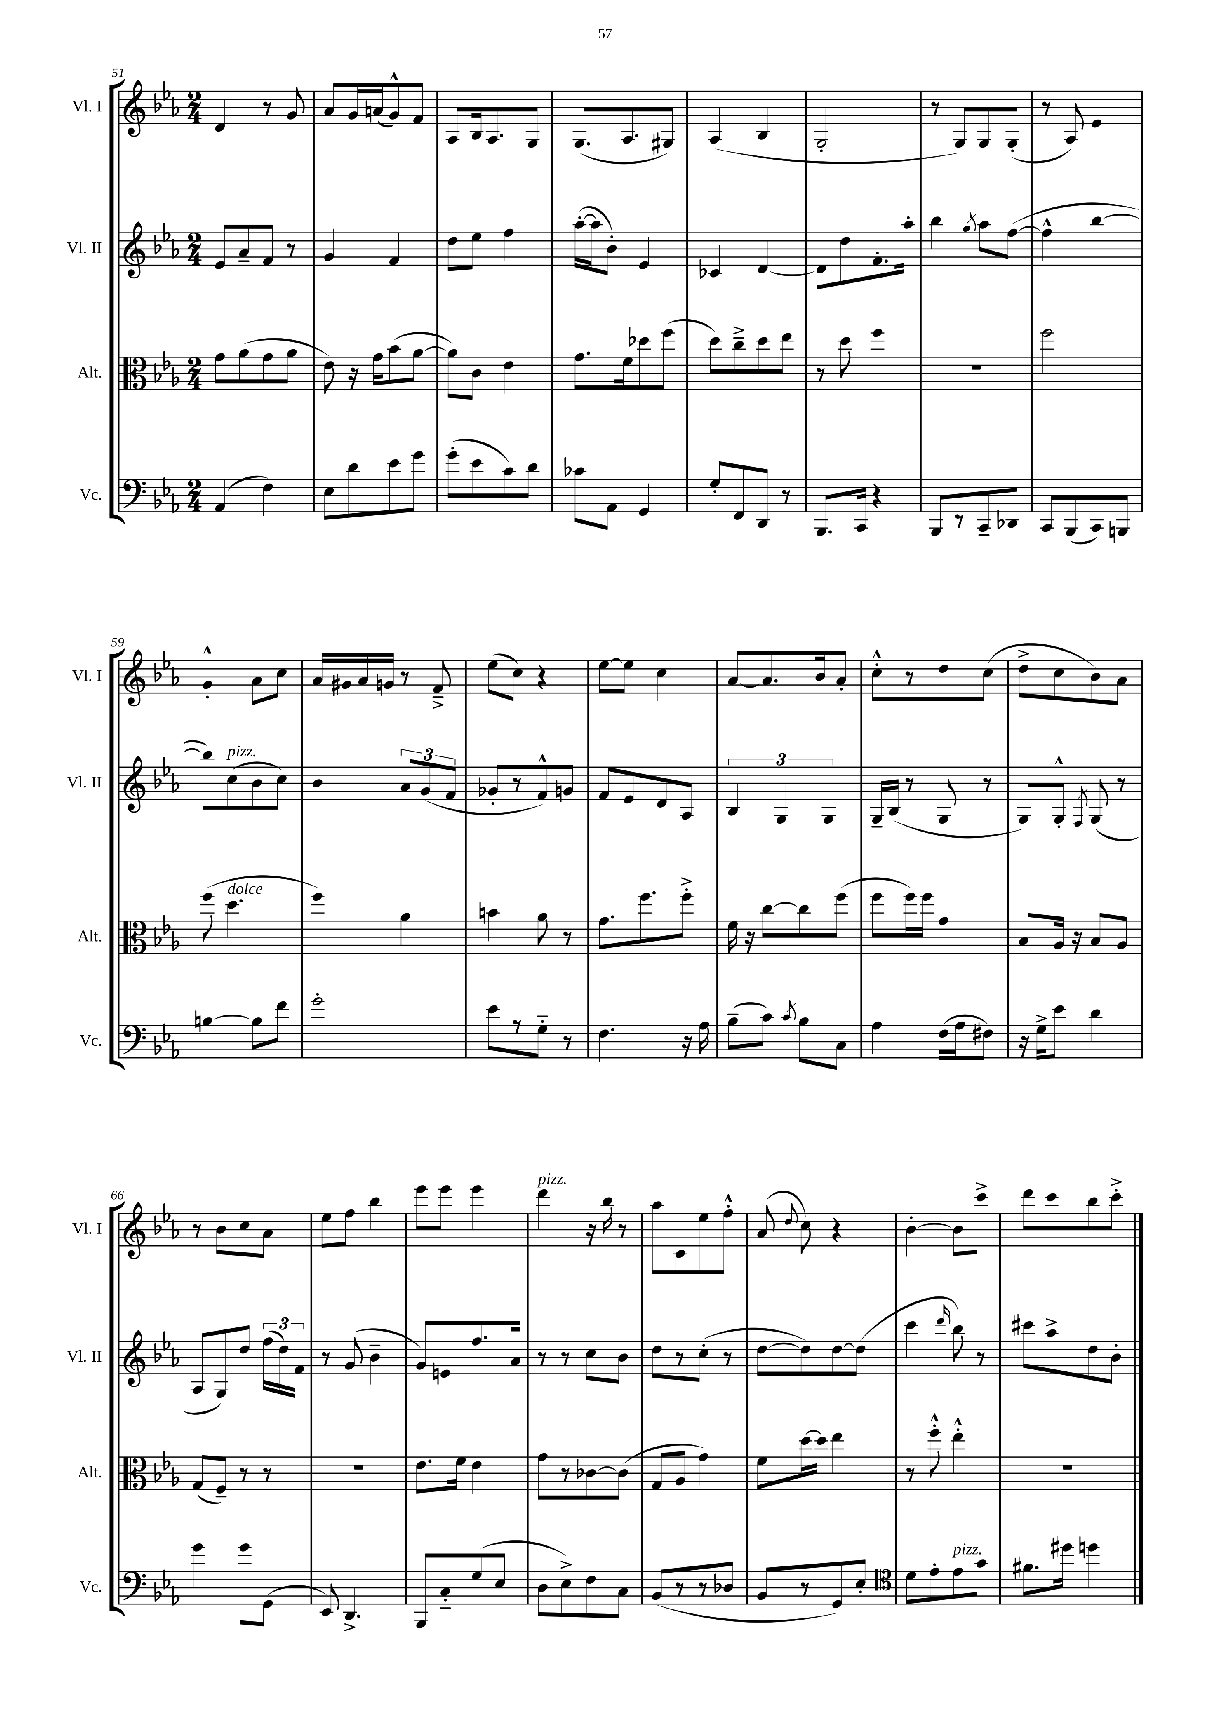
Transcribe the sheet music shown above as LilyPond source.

<<
\new StaffGroup <<
\new Staff = "s0" \with { instrumentName = "Vl. I" shortInstrumentName = "Vl. I" } {
    \clef treble \key ees \major \numericTimeSignature \time 2/4
    \autoBeamOff d'4 r8 g'8 |
    aes'8[ g'16 a'16( g'8-^) f'8] |
    aes8[ bes16 aes8. g8] |
    g8.[( aes8. gis8]) |
    aes4( bes4 |
    g2-. |
    r8 g8[) g8 g8]-.( |
    r8 aes8) ees'4 |
    g'4-.-^ aes'8[ c''8] |
    aes'16[ gis'16 aes'16 g'16] r8 f'8---> |
    ees''8[( c''8]) r4 |
    ees''8[~ ees''8] c''4 |
    aes'8[~ aes'8. bes'16 aes'8]-. |
    c''8[-.-^ r8 d''8 c''8]( |
    d''8[-> c''8 bes'8) aes'8] |
    r8 bes'8[ c''8 aes'8] |
    ees''8[ f''8] bes''4 |
    ees'''8[ ees'''8] ees'''4 |
    d'''4^\markup { \italic "pizz." } r16 bes''16 r8 |
    aes''8[ c'8 ees''8 f''8]-.-^ |
    aes'8( \appoggiatura { d''8 } c''8) r4 |
    bes'4~-. bes'8[ c'''8]-> |
    d'''8[ c'''8 bes''8 c'''8]-.-> \bar "|." |
}
\new Staff = "s1" \with { instrumentName = "Vl. II" shortInstrumentName = "Vl. II" } {
    \clef treble \key ees \major \numericTimeSignature \time 2/4
    \autoBeamOff ees'8[ aes'8-- f'8] r8 |
    g'4 f'4 |
    d''8[ ees''8] f''4 |
    aes''16[~-.( aes''16 bes'8]-.) ees'4 |
    ces'4 d'4~ |
    d'8[ d''8 f'8.-. aes''16]-. |
    bes''4 \acciaccatura { g''8 } aes''8[ f''8]~( |
    f''4-^ bes''4~ |
    bes''8[) c''8^\markup { \italic "pizz." }( bes'8 c''8]) |
    bes'4 \tuplet 3/2 { aes'8[ g'8( f'8] } |
    ges'8[-. r8 f'8-^) g'8] |
    f'8[ ees'8 d'8 aes8] |
    \tuplet 3/2 { bes4 g4 g4 } |
    g16[-- bes16]( r8 g8 r8 |
    g8[) g8]-.-^ \acciaccatura { f8 } g8( r8 |
    aes8[ g8) d''8] \tuplet 3/2 { f''16[( d''16) f'16] } |
    r8 g'8( bes'4-- |
    g'8[) e'8 f''8. aes'16] |
    r8 r8 c''8[ bes'8] |
    d''8[ r8 c''8]-.( r8 |
    d''8[~ d''8) d''8~ d''8]( |
    c'''4 \grace { d'''16 } bes''8) r8 |
    cis'''8[ aes''8-> d''8 bes'8]-. \bar "|." |
}
\new Staff = "s2" \with { instrumentName = "Alt." shortInstrumentName = "Alt." } {
    \clef alto \key ees \major \numericTimeSignature \time 2/4
    \autoBeamOff g'8[ aes'8( g'8 aes'8] |
    ees'8) r16 g'16[ bes'8( aes'8]~ |
    aes'8[) c'8] ees'4 |
    g'8.[ f'16 des''8 f''8]( |
    d''8[) c''8---> d''8 ees''8] |
    r8 d''8 f''4 |
    r2 |
    f''2 |
    f''8( d''4.^\markup { \italic "dolce" } |
    f''4) aes'4 |
    b'4 aes'8 r8 |
    g'8.[ f''8. f''8]-.-> |
    f'16 r16 c''8[~ c''8 f''8]( |
    f''8[ f''16) f''16] g'4 |
    bes8[ aes16] r16 bes8[ aes8] |
    g8[( f8]--) r8 r8 |
    r2 |
    ees'8.[ f'16] ees'4 |
    g'8[ r8 ces'8~ ces'8]( |
    g8[ aes8] g'4) |
    f'8[ d''16~ d''16] ees''4 |
    r8 f''8-.-^ ees''4-.-^ |
    R2 \bar "|." |
}
\new Staff = "s3" \with { instrumentName = "Vc." shortInstrumentName = "Vc." } {
    \clef bass \key ees \major \numericTimeSignature \time 2/4
    \autoBeamOff aes,4( f4) |
    ees8[ d'8 ees'8 g'8] |
    g'8[-.( ees'8 c'8) d'8] |
    ces'8[ aes,8] g,4 |
    g8[-. f,8 d,8] r8 |
    bes,,8.[ c,16] r4 |
    bes,,8[ r8 c,8-- des,8] |
    c,8[ bes,,8( c,8) b,,8] |
    b4~ b8[ f'8] |
    g'2-. |
    ees'8[ r8 g8]-_ r8 |
    f4. r16 aes16 |
    bes8[--( c'8]) \acciaccatura { c'8 } bes8[ c8] |
    aes4 f16[( aes16 fis8]) |
    r16 g16[-> ees'8] d'4 |
    g'4 g'8[ g,8]( |
    ees,8) d,4.-> |
    bes,,8[ c8-_ g8( ees8] |
    d8[ ees8->) f8 c8] |
    bes,8[( r8 r8 des8] |
    bes,8[ r8 g,8) ees8]-. |
    \clef tenor d'8[ ees'8-. ees'8^\markup { \italic "pizz." } g'8] |
    fis'8.[ dis''16] d''4 \bar "|." |
}
>>
>>
\layout { \context { \Score currentBarNumber = #51 } }
